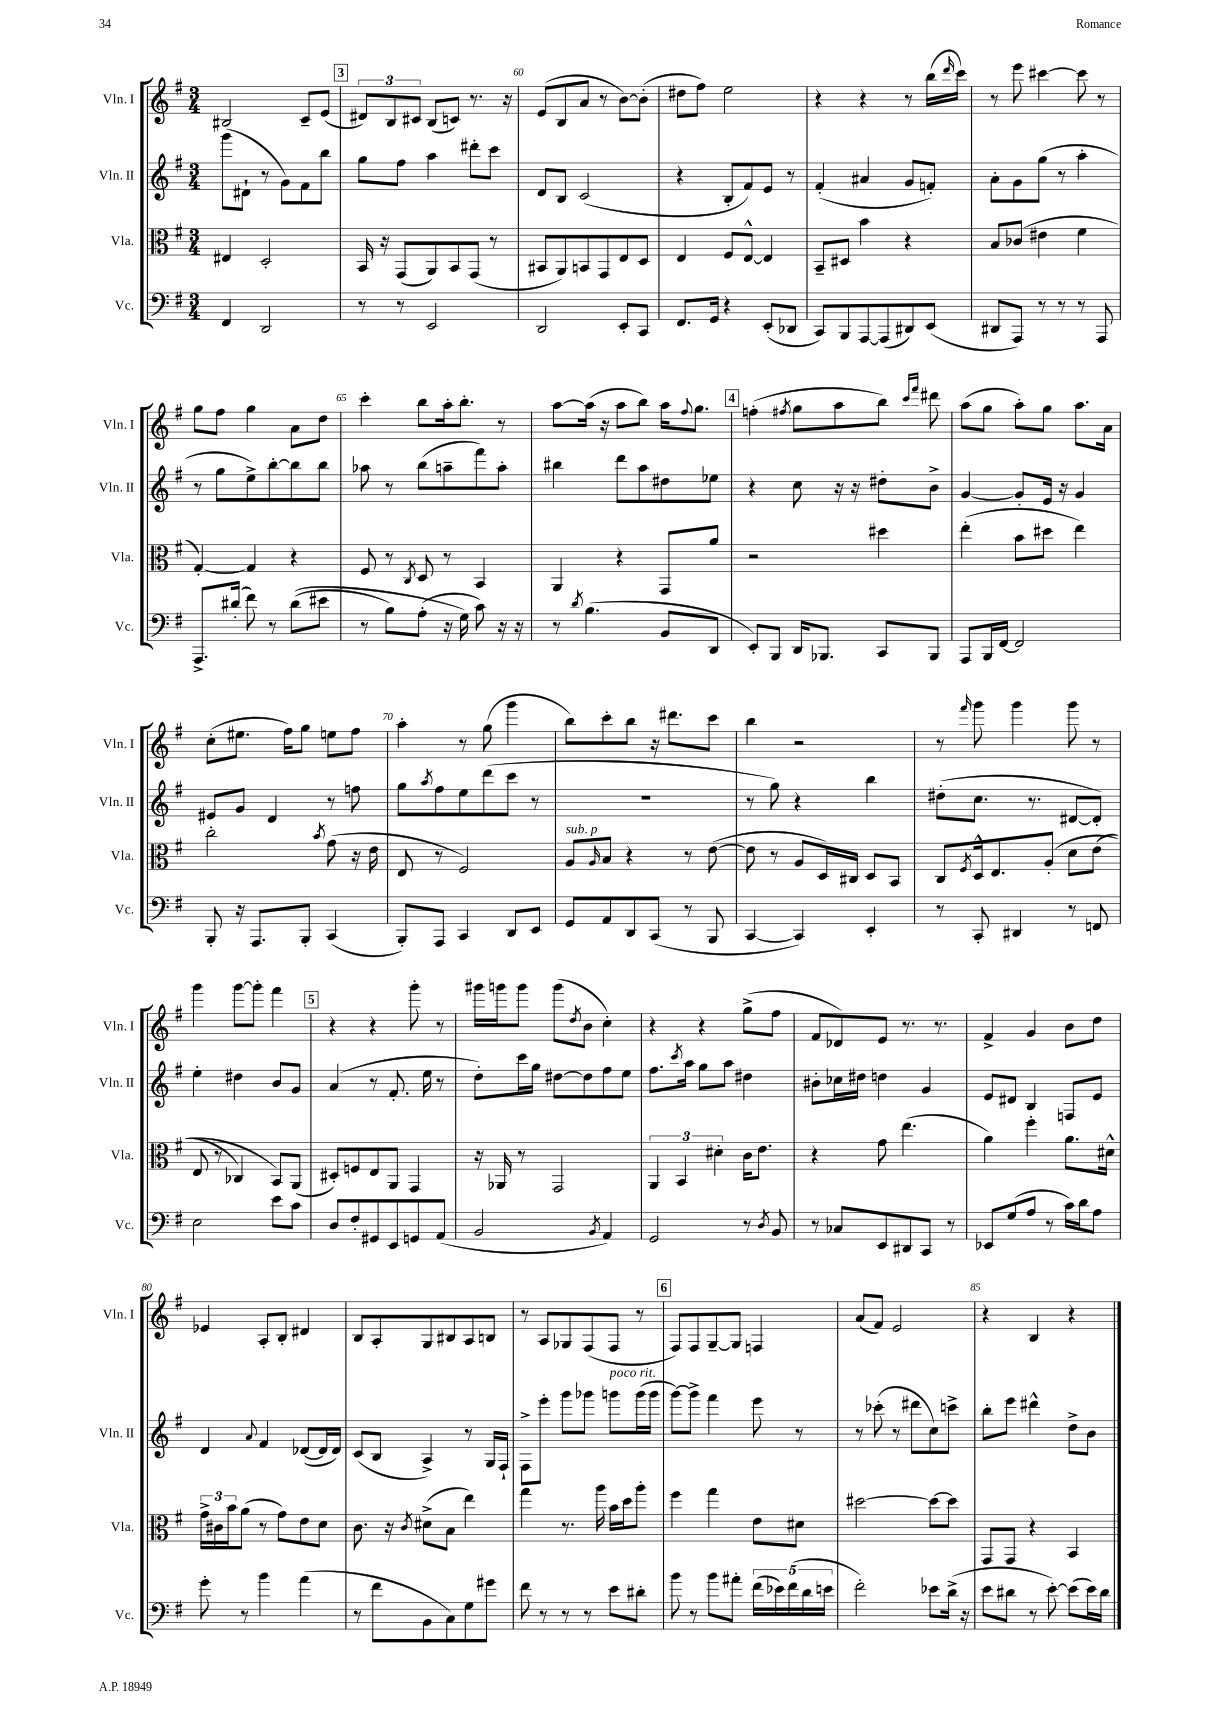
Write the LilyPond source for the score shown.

<<
\new StaffGroup <<
\new Staff = "s0" \with { instrumentName = "Vln. I" shortInstrumentName = "Vln. I" } {
    \clef treble \key g \major \numericTimeSignature \time 3/4
    bis2 c'8-- e'8( |
    \mark \markup { \box "3" } \tuplet 3/2 { dis'8) b8 cis'8 } b8( c'8) r8. r16 |
    e'8( b8 a'8 r8 b'8~) b'8-.( |
    dis''8 fis''8) e''2 |
    r4 r4 r8 b''16( \grace { d'''16 } c'''16) |
    r8 e'''8 cis'''4~ cis'''8 r8 |
    g''8 fis''8 g''4 a'8 d''8 |
    c'''4-. b''8 a''16-. b''8.-. r8 |
    a''8~ a''16( r16 a''8 b''8) a''16 \appoggiatura { fis''8 } g''8. |
    \mark \markup { \box "4" } f''4-.( \acciaccatura { fis''8 } g''8 a''8 b''8) \grace { c'''16 fis'''16 } dis'''8 |
    a''8( g''8 a''8-.) g''8 a''8. a'16 |
    c''8-.( eis''8. fis''16) g''8 e''8 fis''8 |
    a''4-. r8 g''8( g'''4 |
    b''8) c'''8-. b''8 r16 dis'''8. c'''8 |
    b''4 r2 |
    r8 \grace { fis'''16 } g'''8 g'''4 g'''8 r8 |
    g'''4 g'''8~ g'''8-. fis'''4 |
    \mark \markup { \box "5" } r4 r4 g'''8-. r8 |
    gis'''16 g'''16 g'''8 g'''8( \acciaccatura { d''8 } b'8 c''4-.) |
    r4 r4 g''8->( fis''8 |
    fis'8 des'8) e'8 r8. r8. |
    fis'4-> g'4 b'8 d''8 |
    ees'4 a8-. b8-. dis'4 |
    b8 a8-. g8 bis8 a8 b8 |
    r8 a8 ges8 fis8( fis8 r8 |
    \mark \markup { \box "6" } fis8) fis8 g8~-- g8 f4 |
    a'8( fis'8) e'2 |
    r4 b4 r4 \bar "|." |
}
\new Staff = "s1" \with { instrumentName = "Vln. II" shortInstrumentName = "Vln. II" } {
    \clef treble \key g \major \numericTimeSignature \time 3/4
    g'''8( dis'8-! r8 g'8) fis'8 b''8 |
    \mark \markup { \box "3" } g''8 fis''8 a''4 dis'''8-. c'''8 |
    d'8 b8 c'2( |
    r4 b8-. fis'8) e'8 r8 |
    fis'4-.( ais'4 g'8 f'8-.) |
    a'8-. g'8 g''8( r8 a''4-. |
    r8 g''8 e''8->) b''8~-. b''8 b''8 |
    aes''8 r8 b''8( a''8-- fis'''8) a''8-. |
    bis''4 d'''8 a''8 dis''8 ees''8 |
    \mark \markup { \box "4" } r4 c''8 r16 r16 dis''8-. b'8-> |
    g'4~ g'8-. e'16 r16 g'4 |
    eis'8 g'8 d'4 r8 f''8 |
    g''8 \acciaccatura { a''8 } fis''8 e''8 d'''8( c'''8 r8 |
    R2. |
    r8 g''8) r4 b''4 |
    dis''8-.( c''8. r8. dis'8~ dis'8-.) |
    e''4-. dis''4 b'8 g'8 |
    \mark \markup { \box "5" } a'4( r8 fis'8.-. e''16 r8 |
    d''8-.) c'''16 g''16 dis''8~ dis''8 fis''8 e''8 |
    fis''8. \acciaccatura { c'''8 } a''16 g''8 a''8 dis''4 |
    bis'8-. ces''16 dis''16 d''4 g'4 |
    e'8 dis'8 b4 f8 e'8 |
    d'4 \appoggiatura { a'8 } fis'4 des'8~( des'16 des'16) |
    c'8( b8 a4->) r8 g16 fis16-! |
    fis8-> e'''8-. g'''8 ges'''8 g'''8^\markup { \italic "poco rit." } g'''16( g'''16 |
    \mark \markup { \box "6" } g'''8~) g'''8-> fis'''4 e'''8 r8 |
    r8 ces'''8-.( r8 dis'''8 c''8) c'''8-> |
    b''8-. e'''8 dis'''4-^ d''8-> b'8 \bar "|." |
}
\new Staff = "s2" \with { instrumentName = "Vla." shortInstrumentName = "Vla." } {
    \clef alto \key g \major \numericTimeSignature \time 3/4
    eis4 d2-. |
    \mark \markup { \box "3" } b,16 r16 g,8( a,8) b,8 g,8( r8 |
    bis,8 a,8) b,8 g,8 e8 d8 |
    e4 fis8 e8~-^ e4 |
    b,8-- dis8 b'4 r4 |
    b8 ces'8( eis'4 fis'4 |
    g4~-.) g4 r4 |
    fis8 r8 \acciaccatura { c8 } d8 r8 b,4 |
    a,4 r4 g,8 a'8 |
    \mark \markup { \box "4" } r2 dis''4 |
    e''4-.( b'8 dis''8 e''4) |
    c''2-. \acciaccatura { b'8 } g'8( r16 e'16 |
    e8 r8 fis2) |
    a8^\markup { \italic "sub. p" } \grace { a16 } b8 r4 r8 e'8~( |
    e'8 r8 a8 d16) cis16 d8 b,8 |
    c8 \acciaccatura { fis8 } d16-^ e8. a8-.\( d'8 e'8( |
    e8 r8 ces4) b,8\) a,8( |
    \mark \markup { \box "5" } dis8-.) f8 e8 a,8 g,4 |
    r16 aes,16 r8 g,2 |
    \tuplet 3/2 { a,4 b,4 dis'4-. } c'16 e'8. |
    r4 g'8 e''4.( |
    a'4) fis''4-. a'8. dis'16-^ |
    \tuplet 3/2 { g'16-> cis'16 b'16 } a'8( r8 g'8) e'8 d'8 |
    c'8. r16 \acciaccatura { c'8 } dis'8->( b8 e''4) |
    g''4 r8. a''16 b'16 d''16 a''8-. |
    \mark \markup { \box "6" } fis''4 g''4 e'8 dis'8 |
    dis''2~ dis''8~ dis''8 |
    g,8 g,8 r4 b,4 \bar "|." |
}
\new Staff = "s3" \with { instrumentName = "Vc." shortInstrumentName = "Vc." } {
    \clef bass \key g \major \numericTimeSignature \time 3/4
    fis,4 d,2 |
    \mark \markup { \box "3" } r8 r8 e,2 |
    d,2 e,8-. c,8 |
    fis,8. g,16 r4 e,8-.( des,8 |
    c,8) b,,8 a,,8~ a,,8( dis,8) e,8( |
    dis,8 a,,8) r8 r8 r8 a,,8 |
    a,,8.-> dis'16-.( fis'8) r8 dis'8(\( eis'8 |
    r8 b8) a8-.( r16 g16\) c'8) r16 r16 |
    r8 \acciaccatura { d'8 } b4.( b,8 d,8 |
    \mark \markup { \box "4" } e,8-.) b,,8 d,16 bes,,8. c,8 bes,,8 |
    a,,8 b,,16 fis,16~ fis,2 |
    b,,8-. r16 a,,8. b,,8-. c,4( |
    b,,8-.) a,,8 c,4 d,8 e,8 |
    g,8 a,8 d,8 c,8( r8 b,,8 |
    c,4~ c,4) e,4-. |
    r8 c,8-. dis,4 r8 f,8 |
    e2 e'8 c'8 |
    \mark \markup { \box "5" } d8 fis8-. gis,8 e,8 g,8 a,8( |
    b,2 \acciaccatura { b,8 } a,4) |
    g,2 r8 \acciaccatura { d8 } b,8 |
    r8 ces8 e,8 dis,8 c,8 r8 |
    ees,8 g8( a8 r8 c'16) d'16 a8 |
    g'8-. r8 b'4 a'4( |
    r8 fis'8 b,8 c8) g8 gis'8 |
    fis'8 r8 r8 r8 e'8 dis'8-. |
    \mark \markup { \box "6" } b'8 r8 b'8 ais'8-. \tuplet 5/4 { fis'16( ees'16) fis'16( d'16 e'16 } |
    fis'2-.) ees'8 d'16->( r16 |
    e'8 dis'8 r8 e'8~-.) e'8( e'16) dis'16 \bar "|." |
}
>>
>>
\layout { \context { \Score currentBarNumber = #58 \override BarNumber.break-visibility = ##(#f #t #t) barNumberVisibility = #(every-nth-bar-number-visible 5) } }
